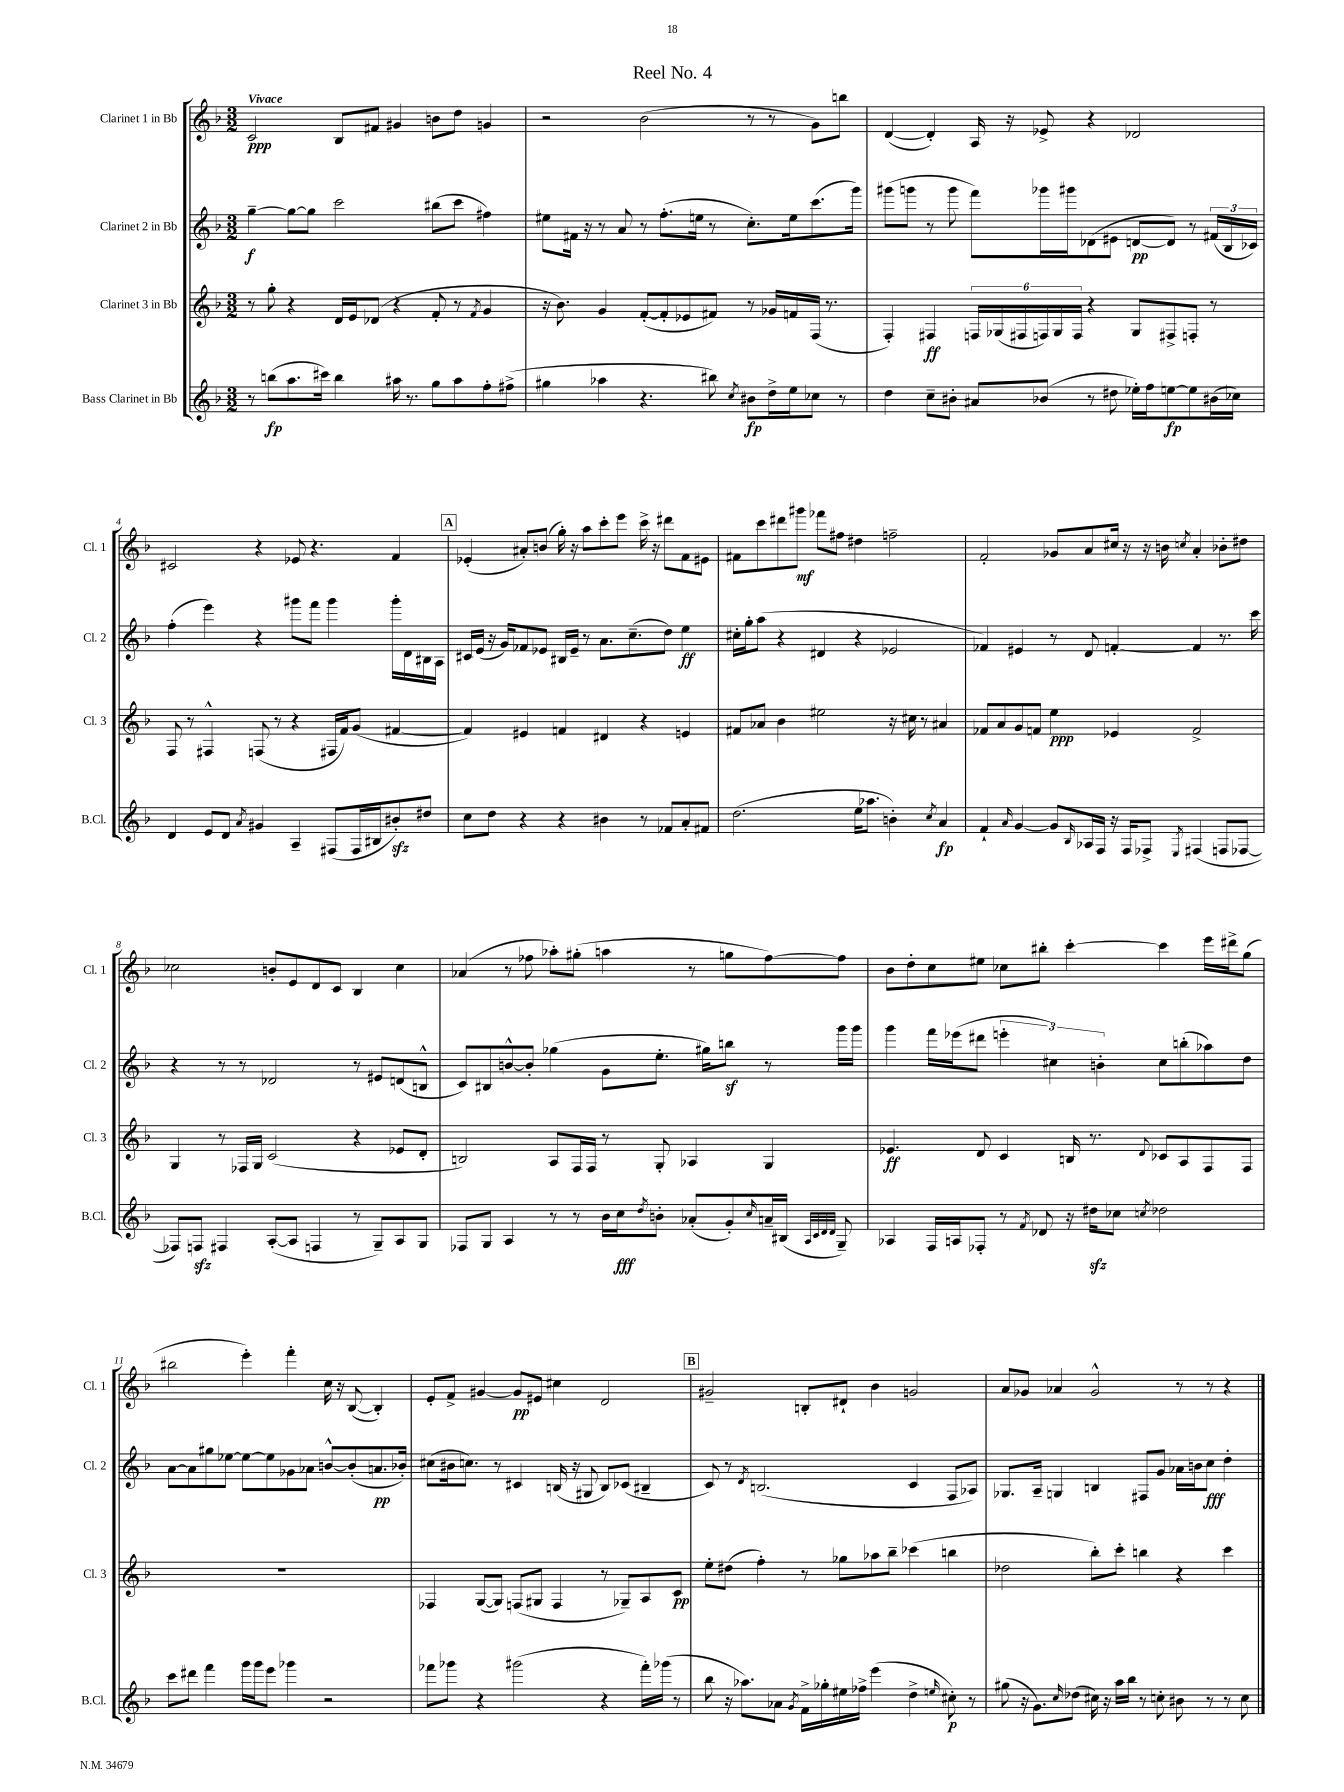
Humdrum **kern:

**kern	**kern	**kern	**kern
*staff4	*staff3	*staff2	*staff1
*clefG2	*clefG2	*clefG2	*clefG2
*k[b-]	*k[b-]	*k[b-]	*k[b-]
*M3/2	*M3/2	*M3/2	*M3/2
8r	8r	[4gg~\	2c/
(8bb\L	8gg'\	.	.
8.aa\	4r	8gg\_L	.
.	.	8gg\]J	.
16ccc#\Jk)	.	.	.
4bb\	16d/LL	2ccc\	8B-/L
.	16e/J	.	.
.	(8d-/J	.	8f#/J
16aa#\	4r	.	4g#/
8.r	.	.	.
8gg\L	8f'/	(8bb#\L	8b\L
8aa#\	8r	8ccc\J	8dd\J
.	8qf/	.	.
8ff'\	4g/	4ff#\)	4g/
(8ff#^\J	.	.	.
=	=	=	=
4gg#\	16r	8ee#\L	2r
.	8.b-\)	.	.
.	.	16f#\Jk	.
.	.	16r	.
4aa-\	4g/	8r	.
.	.	8a/	.
4.r	([8f'/L	8r	(2b-\
.	8f'/]	(8.ff'\L	.
.	8e-/	.	.
.	.	16ee\Jk	.
8bb#\)	8f#/J)	8r	.
8qcc/	.	.	.
8b#\L	8r	8.cc'\L)	8r
16dd^\L	16g-/LL	.	8r
16ee\J	16f/	16ee\k	.
8cc-\J	(16F/JJ	(8.ccc\	8g\L)
.	8.r	.	.
8r	.	.	8bb\J
.	.	16ggg\Jk)	.
=	=	=	=
4dd\	4F'/)	(8ggg#\L	([4d/
.	.	8ggg\J	.
8cc~\L	4F#/	8r	4d'/])
8b#'\J	.	8ggg\	.
8a#/L	24F/LL	8fff\L)	16A/
.	(24G-/	.	.
.	.	.	16r
.	24F#/	.	.
(8b-/J	24F/)	16ggg-\L	8e-^/
.	24G-/	.	.
.	.	16ggg#\J	.
.	24F/JJ	.	.
8r	4r	(8d-\	4r
8dd#\	.	8e#\J	.
16ee-'\LL)	8G-/L	[8d/L	2d-/
16ff\J	.	.	.
[8ee\	8F#^/	8d/]J)	.
8ee\]	8F'/J	8r	.
(16b#\L	8r	(24f#/LL	.
.	.	24B-/	.
16cc-\JJ)	.	.	.
.	.	24c-/JJ)	.
=	=	=	=
4d/	8F/	(4ff'\	2c#/
.	8r	.	.
8e/L	4F#^^/	4eee\)	.
8d/J	.	.	.
8qa/	.	.	.
4g#/	(8F/	4r	4r
.	8r	.	.
4A~/	4r	8ggg#\L	8e-/
.	.	8fff\J	4.r
(8F#/L	16F#/LL	4ggg#\	.
.	16f/J)	.	.
16F#/L	(8g/J	.	.
16B#/J	.	.	.
8b#'/)	[4f#/	16ggg#'\LL	4f/
.	.	16d\	.
8dd#/J	.	16B#\	.
.	.	16A\JJ	.
=	=	=	=
8cc\L	4f#/])	16c#/LL	(4e-'/
.	.	(16e/JJ	.
8dd\J	.	16r	.
.	.	16g/LK)	.
4r	4e#/	8f-/	8a#'/L)
.	.	8e-/J	(8b/J
4r	4f/	16B#/LL	16gg'\)
.	.	16e-~/JJ	16r
.	.	8r	8aa\L
4b#\	4d#/	8.a\L	8ccc'\
.	.	.	8eee\J
.	.	(8.cc~\	.
8r	4r	.	16ccc^\
.	.	.	16r
8f-/L	.	8dd\J)	8ddd#\L
8a'/	4e/	4ee\	8f\
8f#/J	.	.	8e#\J
=	=	=	=
(2.dd\	8f#/L	16cc#'\LL	8f#\L
.	.	16gg'\J	.
.	8a-/J	(8aa\J	8ccc\
.	4b-\	4r	8ddd#\
.	.	.	8ggg#\J
.	2ee#\	4d#/	8fff-\L
.	.	.	8ff#\J
16ee\LK	.	4r	4dd#\
8.aa-\J	.	.	.
4b'\)	16r	2e-/	2ff~\
.	16cc#\	.	.
.	8r	.	.
8qcc/	.	.	.
4a/	4a#/	.	.
=	=	=	=
4f`/	8f-/L	4f-/)	2f'/
.	8a/	.	.
16qqa/	.	.	.
[4g/	8g/	4e#/	.
.	8f/J	.	.
8g/]L	4ee\	8r	8g-/L
16qqB-/	.	.	.
16A-/L	.	8d/	8a/
16F/JJ	.	.	.
16r	4e-/	[4f'/	16cc#/Jk
16F/LK	.	.	16r
8F-^/J	.	.	16r
.	.	.	16b\
8qE/	.	.	8qcc/
(4F#/	2f^/	4f/]	4a'/
8F/L	.	8.r	8b-'\L
[8F-/J	.	.	8dd#\J
.	.	16ccc\	.
=	=	=	=
8F-/]L)	4G/	4r	2cc-\
8F/J	.	.	.
4F#/	8r	8r	.
.	16F-/LL	8r	.
.	16G/JJ	.	.
([8A'/L	(2c/	2d-/	8b'/L
8A/]J	.	.	8e/
4F/	.	.	8d/
.	.	.	8c/J
8r	4r	8r	4B-/
8G~/L)	.	8e#/L	.
8A/	8e-/L	(8d/	4cc-\
8G/J	8d'/J	8B^^/J	.
=	=	=	=
8F-/L	2B/)	8c/L)	(4a-/
8G/J	.	8B#/	.
4A/	.	[8b^^/	8r
.	.	8b'/]J	8ff-\
8r	8A/L	(4gg-\	8aa-'\L)
8r	16F/L	.	(8gg#'\J
.	16F/JJ	.	.
16b-\LL	8r	8g\L	4aa\
16cc\J	.	.	.
8qdd/	.	.	.
8b'\J	8G'/	8.ee'\J	.
(8a-'/L	4A-/	.	8r
.	.	16gg#\LK)	.
8g'/)	.	8bb\J	8gg\L
16qqcc/	.	.	.
16a~/L	4G/	8r	[8ff-\)
(16B#/JJ	.	.	.
32qqA/LLL	.	.	.
32qqc/	.	.	.
32qqd/	.	.	.
32qqd/JJJ	.	.	.
8G~/)	.	16ggg\LL	8ff-\]J
.	.	16ggg\JJ	.
=	=	=	=
4A-/	4.e-/	4ggg\	8b-\L
.	.	.	8dd'\
16F/LL	.	16fff\LL	8cc\
16A/J	.	(16eee-\J	.
8F-'/J	8d/	8ddd#\J	8ee#\J
8r	4c/	6eee'\	8cc-\L
8qf/	.	.	.
8d-/	.	.	8bb#'\J
.	.	6cc#\)	.
16r	16B/	.	[4ccc'\
16dd#\LK	8.r	.	.
.	.	6b'\	.
8cc-\J	.	.	.
8qcc/	8qqd/	.	.
2dd-\	8c-/L	8cc#\L	4ccc\]
.	8A/	(8bb'\	.
.	8F/	8aa-\)	16eee\LL
.	.	.	16ddd#^\J
.	8F/J	8dd\J	(8gg\J
=	=	=	=
8ccc\L	1.r	[8a\L	2bb#\
8ddd#\J	.	8a\]	.
4fff\	.	8gg#\	.
.	.	[8ee-\J	.
16ggg\LL	.	8ee-\_L	4eee'\)
16ggg\J	.	.	.
8eee\J	.	8ee-\]	.
4ggg-\	.	8g-\	4fff'\
.	.	8a-\J	.
2r	.	[8b^^/L	16cc\
.	.	.	16r
.	.	(8b'/]	([8B-/
.	.	8.a/	4B-'/])
.	.	16b-'/Jk)	.
=	=	=	=
8fff-\L	4F-/	(8cc#\L	8e'/L
8ggg-\J	.	16b#\k	8f^/J
.	.	8.cc\J)	.
4r	([8G/L	.	[4g#/
.	8G/]J)	8r	.
(2ggg#\	(8F/L	4c#/	8g#/]L
.	8G#/J	.	8e#/J
.	4F/	(16B/	4cc#\
.	.	16r	.
.	.	8G#/	.
4r	8r	8B/L)	2d/
.	8G-~/L)	(8c-/J	.
16fff-'\LL)	8A/	4B#~/	.
(16ggg-\JJ	.	.	.
8r	8c/J	.	.
=	=	=	=
8bb-\	8ee'\L	8c/)	2g#~/
16r	(8dd#\J	8r	.
8.aa-\L)	.	.	.
.	.	8qd/	.
.	4ff'\)	(2.B/	.
8a-\J	.	.	.
8qg/	.	.	.
16f^\LL	8r	.	8B'/L
16gg-'\	.	.	.
16ee#\	8gg-\L	.	8d#`/J
16ff-^\JJ	.	.	.
(4eee\	8aa-\	.	4b-\
.	8bb-~\J	.	.
4dd^\	(4ccc-\	4c/	2g/
16qqee/	.	.	.
8cc#'\)	4bb\	8F/L	.
8r	.	8A-/J)	.
=	=	=	=
(8gg#\	2dd-\	8.G-/L	8a/L
16r	.	.	8g-/J
8.g\L)	.	16A~/Jk	.
.	.	4G/	4a-/
16qqcc/	.	.	.
(8dd-\J	.	.	.
16cc#\)	8bb-'\L)	4B/	2g-^^/
16r	.	.	.
16aa\LL	8ccc'\J	.	.
16bb-\JJ	.	.	.
8r	4bb\	8F#/L	.
8cc'\	.	8g/J	.
8b#\	4r	16a-\LL	8r
.	.	16b\J	.
8r	.	8cc\J	8r
8r	4ccc\	4dd'\	4r
8cc\	.	.	.
==	==	==	==
*-	*-	*-	*-
